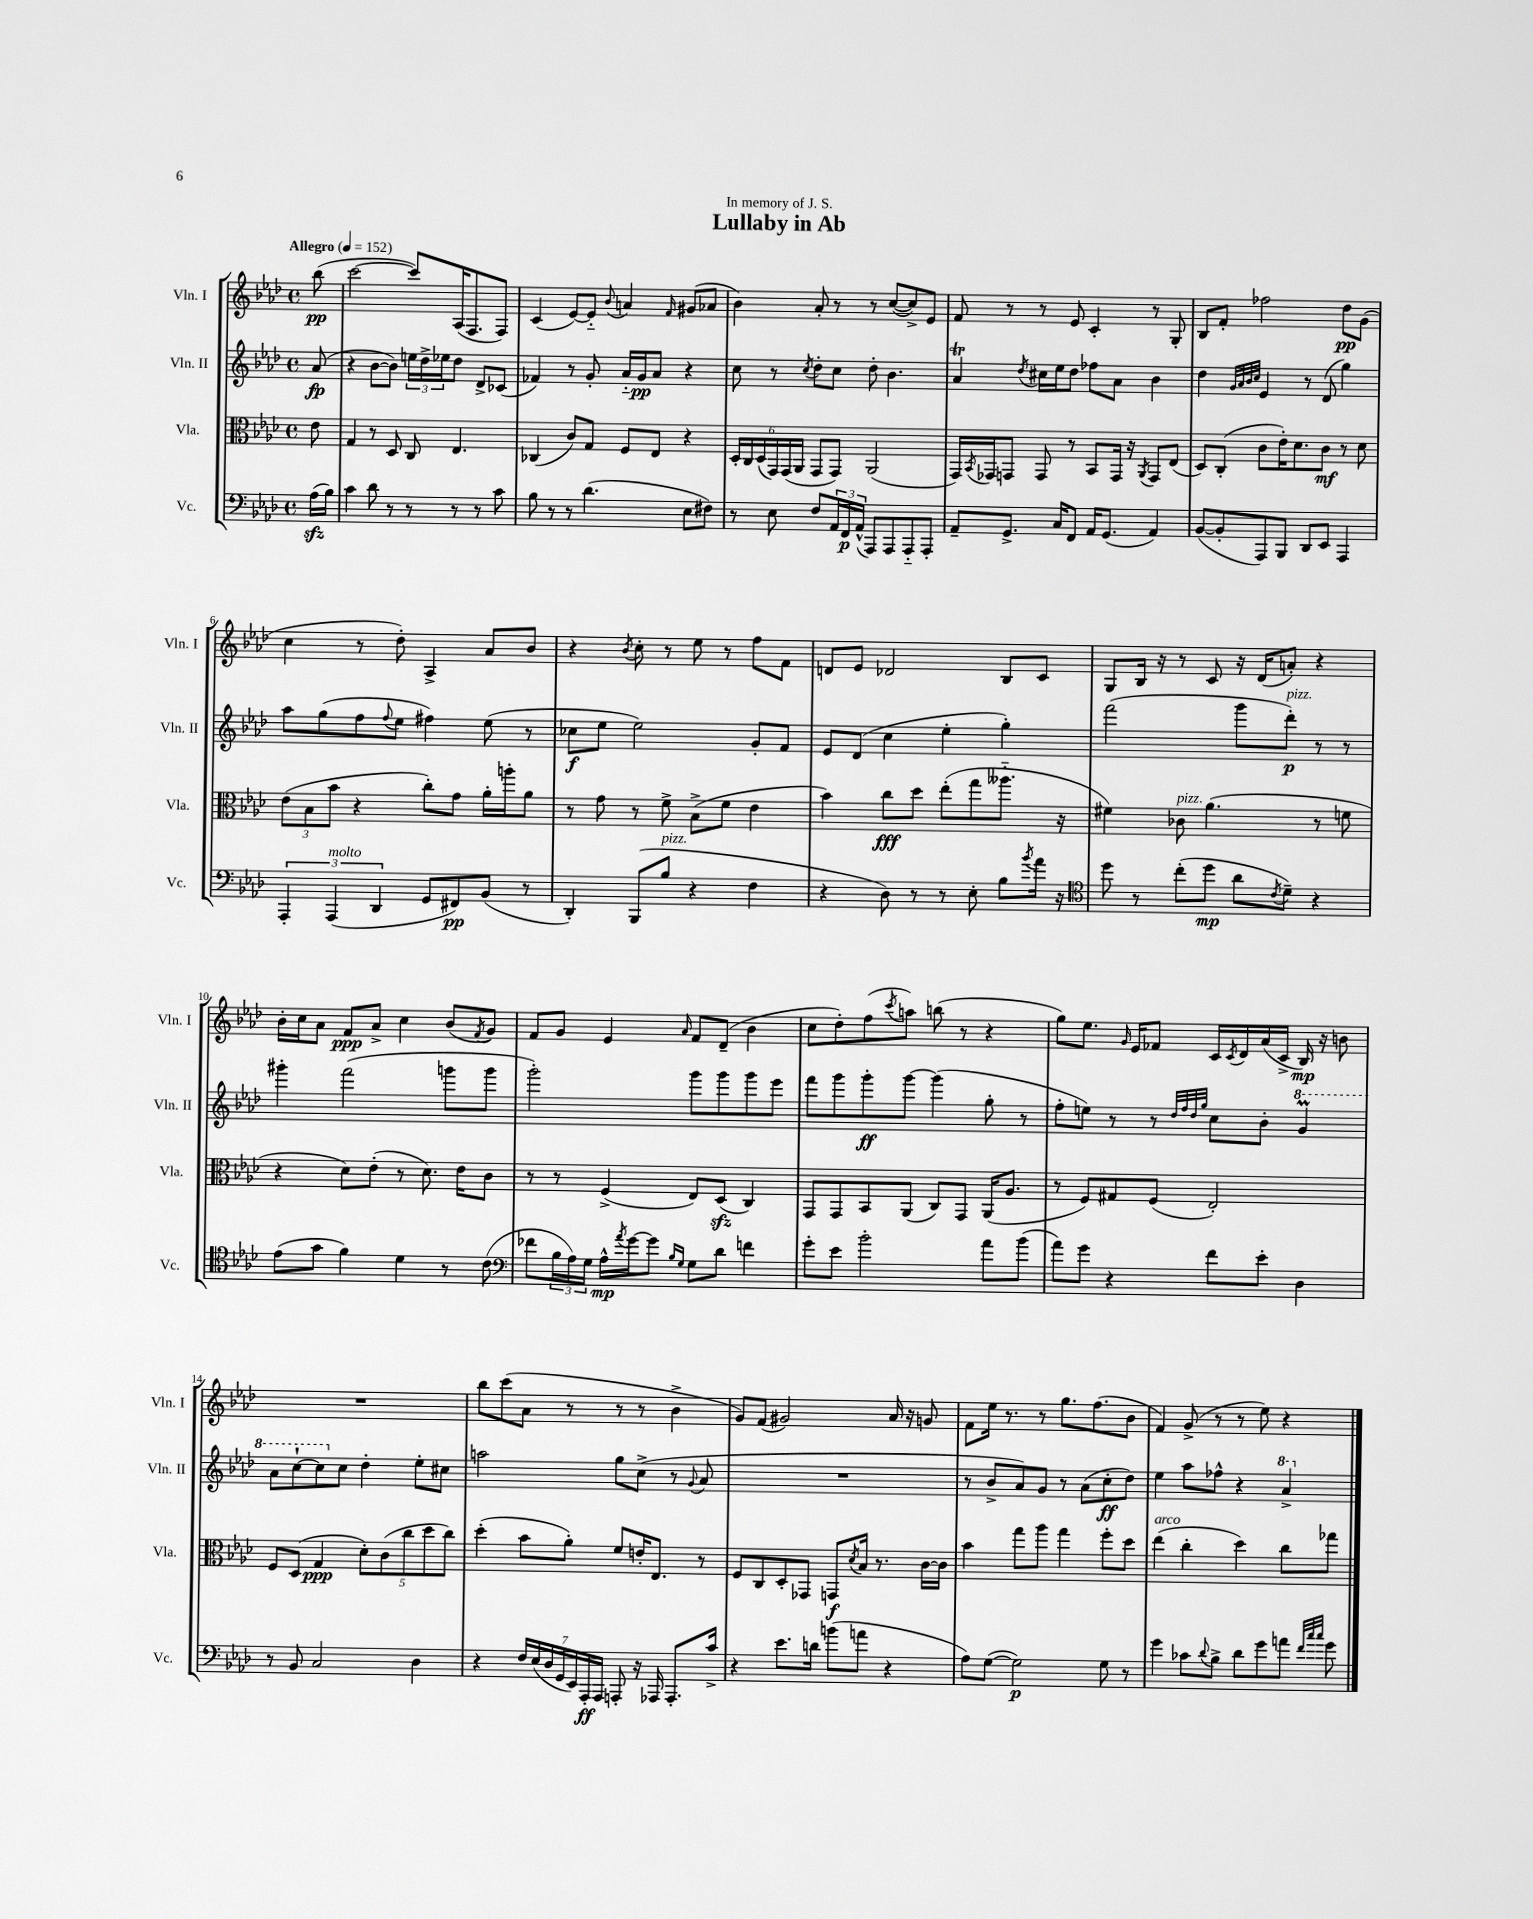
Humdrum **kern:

**kern	**dynam	**kern	**dynam	**kern	**dynam	**kern	**dynam
*part4	*part4	*part3	*part3	*part2	*part2	*part1	*part1
*staff4	*staff4	*staff3	*staff3	*staff2	*staff2	*staff1	*staff1
*I"Vc.	*	*I"Vla.	*	*I"Vln. II	*	*I"Vln. I	*
*I'Vc.	*	*I'Vla.	*	*I'Vln. II	*	*I'Vln. I	*
*clefF4	*	*clefC3	*	*clefG2	*	*clefG2	*
*k[b-e-a-d-]	*	*k[b-e-a-d-]	*	*k[b-e-a-d-]	*	*k[b-e-a-d-]	*
*M4/4	*	*M4/4	*	*M4/4	*	*M4/4	*
*met(c)	*	*met(c)	*	*met(c)	*	*met(c)	*
*MM152	*	*MM152	*	*MM152	*	*MM152	*
=	=	=	=	=	=	=	=
!	!	!	!	!	!	!LO:TX:a:B:t=Allegro	!
(16A-zz\LL	.	8e-\	.	(8a-/	fp	(8bb-\	pp
16B-\JJ)	.	.	.	.	.	.	.
=1	=1	=1	=1	=1	=1	=1	=1
4c\	.	4G/	.	4r	.	[2ccc\	.
8d-\	.	8r	.	[8b-\L	.	.	.
8r	.	8D-/	.	8b-\J])	.	.	.
8r	.	8C/	.	24een\LL	.	8ccc/L])	.
.	.	.	.	24dd-^\	.	.	.
.	.	.	.	24ee-X\J	.	.	.
8r	.	4.E-/	.	8dd-\J	.	(16A-/K	.
.	.	.	.	.	.	8.F/	.
8r	.	.	.	8d-^/L	.	.	.
8c\	.	.	.	(8c-X/J	.	8F/J)	.
=2	=2	=2	=2	=2	=2	=2	=2
8B-\	.	(4C-X/	.	4f-X/)	.	(4c/	.
8r	.	.	.	.	.	.	.
8r	.	8c/L)	.	8r	.	[8e-/L)	.
(4.d-\	.	8G/J	.	8g'/	.	8e-/J]	.
.	.	.	.	.	.	8qqb-/	.
.	.	8F/L	.	16a-/LL	.	4an/	.
.	.	.	.	16g/J	pp	.	.
.	.	8E-/J	.	8a-/J	.	.	.
.	.	.	.	.	.	16qqf/	.
8E-\L	.	4r	.	4r	.	(8g#X/L	.
8F#X\J)	.	.	.	.	.	8a-X/J	.
=3	=3	=3	=3	=3	=3	=3	=3
8r	.	24D-'/LL	.	8cc\	.	4b-\)	.
.	.	24C/	.	.	.	.	.
.	.	(24D-/	.	.	.	.	.
8E-\	.	24GG/)	.	8r	.	.	.
.	.	(24GG/	.	.	.	.	.
.	.	24AA-/JJ	.	.	.	.	.
.	.	.	.	8qcc/	.	.	.
8F/L	.	8GG/L	.	8dd-'\L	.	8a-'/	.
24AA-/L	.	8GG/J)	.	8cc\J	.	8r	.
24FF/	p	.	.	.	.	.	.
(24AA-^^/JJ	.	.	.	.	.	.	.
8AAA-/L)	.	(2AA-/	.	8dd-'\	.	8r	.
8AAA-/	.	.	.	4.b-\	.	([8cc/L	.
8AAA-/	.	.	.	.	.	8cc^/])	.
8AAA-'/J	.	.	.	.	.	8e-/J	.
=4	=4	=4	=4	=4	=4	=4	=4
8AA-~/L	.	16GG/LL)	.	4a-T/	.	8f/	.
.	.	8qBB-/	.	.	.	.	.
.	.	16GG-X/J	.	.	.	.	.
8.GG^/J	.	8GGn/J	.	.	.	8r	.
.	.	.	.	8qdd-/	.	.	.
.	.	8GG/	.	16cc#X\LL	.	8r	.
16C/KL	.	.	.	16ee-\J	.	.	.
8FF/J	.	8r	.	8dd-\J	.	8e-/	.
16AA-/KL	.	8BB-/L	.	8ff-X\L	.	4c'/	.
(8.GG/J	.	.	.	.	.	.	.
.	.	16GG/Jk	.	8a-\J	.	.	.
.	.	16r	.	.	.	.	.
.	.	8qAA-/	.	.	.	.	.
4AA-/)	.	8GG/L	.	4b-\	.	8r	.
.	.	(8E-/J	.	.	.	8G'/	.
=5	=5	=5	=5	=5	=5	=5	=5
([8BB-/L	.	8D-/L)	.	4dd-\	.	8B-/L	.
8BB-'/]	.	(8C'/J	.	.	.	8f'/J	.
.	.	.	.	32qqg/LLL	.	.	.
.	.	.	.	32qqa-/	.	.	.
.	.	.	.	32qqb-/	.	.	.
.	.	.	.	32qqcc/JJJ	.	.	.
8AAA-/)	.	8c\L	.	4e-/	.	2ff-X\	.
8BBB-/J	.	16e-'\K)	.	.	.	.	.
.	.	8.d-\	.	.	.	.	.
8DD-/L	.	.	.	8r	.	.	.
8EE-/J	.	8c\J	mf	(8d-/	.	.	.
4AAA-/	.	8r	.	4gg\)	.	8dd-\L	pp
.	.	8d-\	.	.	.	(8g\J	.
!!LO:LB:g=z
=6	=6	=6	=6	=6	=6	=6	=6
6AAA-'/	.	(12e-\L	.	8aa-\L	.	4cc\	.
.	.	12B-\	.	.	.	.	.
.	.	.	.	(8gg\	.	.	.
!LO:TX:a:i:t=molto	!	!	!	!	!	!	!
(6AAA-/	.	12b-\J	.	.	.	.	.
.	.	4r	.	8ff\	.	8r	.
6DD-/	.	.	.	.	.	.	.
.	.	.	.	8qqff/	.	.	.
.	.	.	.	8ee-\J	.	8dd-'\)	.
8GG/L	.	8cc'\L)	.	4ff#X\)	.	4A-^/	.
8FF#X/)	pp	8g\J	.	.	.	.	.
(8BB-/J	.	16a-'\LL	.	(8ee-\	.	8a-/L	.
.	.	16aan'\J	.	.	.	.	.
8r	.	8a-\J	.	8r	.	8b-/J	.
=7	=7	=7	=7	=7	=7	=7	=7
4DD-'/)	.	8r	.	8cc-X\L	f	4r	.
.	.	8g\	.	8ee-\J	.	.	.
.	.	.	.	.	.	8qb-/	.
(8BBB-/L	.	8r	.	2ee-\)	.	8cc'\	.
!LO:TX:a:i:t=pizz.	!	!	!	!	!	!	!
8B-/J	.	8f^\	.	.	.	8r	.
4r	.	(8B-^\L	.	.	.	8ee-\	.
.	.	8f\J	.	.	.	8r	.
4F\	.	4e-\	.	8g'/L	.	8ff\L	.
.	.	.	.	8f/J	.	8f\J	.
=8	=8	=8	=8	=8	=8	=8	=8
4r	.	4b-\)	.	8e-/L	.	8dn/L	.
.	.	.	.	(8d-/J	.	8e-/J	.
8D-\)	.	8cc\L	fff	4cc\	.	2d-X/	.
8r	.	8dd-\J	.	.	.	.	.
8r	.	(8ee-'\L	.	4ee-'\	.	.	.
8E-'\	.	8gg\	.	.	.	.	.
8B-\L	.	8.aa--X\J	.	4gg'\)	.	8B-/L	.
8qb-/	.	.	.	.	.	.	.
16a-\Jk	.	.	.	.	.	8c/J	.
16r	.	16r	.	.	.	.	.
=9	=9	=9	=9	=9	=9	=9	=9
*clefC4	*	*	*	*	*	*	*
8dd-\	.	4f#X\)	.	(2fff\	.	8G/L	.
8r	.	.	.	.	.	16B-/Jk	.
.	.	.	.	.	.	16r	.
!	!	!LO:TX:a:i:t=pizz.	!	!	!	!	!
(8cc'\L	.	8c-X\	.	.	.	8r	.
8dd-\J	mp	(4.a-\	.	.	.	8c/	.
8a-\L	.	.	.	8ggg\L	.	16r	.
.	.	.	.	.	.	(16d-/KL	.
8qc/	.	.	.	.	.	.	.
!	!	!	!	!LO:TX:a:i:t=pizz.	!	!	!
8d-~\J)	.	.	.	8ddd-'\J)	p	8an'/J)	.
4r	.	8r	.	8r	.	4r	.
.	.	8fn\	.	8r	.	.	.
!!LO:LB:g=z
=10	=10	=10	=10	=10	=10	=10	=10
(8e-\L	.	4r	.	4ggg#X'\	.	16b-'\LL	.
.	.	.	.	.	.	16cc\J	.
8g\J	.	.	.	.	.	8a-\J	.
4f\)	.	8d-\L)	.	(2fff\	.	8f/L	ppp
.	.	(8e-'\J	.	.	.	8a-^/J	.
4d-\	.	8r	.	.	.	4cc\	.
.	.	8.d-\)	.	.	.	.	.
8r	.	.	.	8gggn\L	.	(8b-/L	.
.	.	16e-\KL	.	.	.	.	.
.	.	.	.	.	.	8qf/	.
(8c\	.	8c\J	.	8ggg\J	.	8g/J)	.
=11	=11	=11	=11	=11	=11	=11	=11
*clefF4	*	*	*	*	*	*	*
8f-X\L	.	8r	.	2ggg'\)	.	8f/L	.
24B-\L	.	8r	.	.	.	8g/J	.
24A-\)	.	.	.	.	.	.	.
24G\JJ	.	.	.	.	.	.	.
16A-^^\LL	mp	(4F^/	.	.	.	4e-/	.
8qa-/	.	.	.	.	.	.	.
[16g\J	.	.	.	.	.	.	.
8g\J]	.	.	.	.	.	.	.
16qqB-/LL	.	.	.	.	.	.	.
16qqG/JJ	.	.	.	.	.	16qqa-/	.
8G\L	.	8E-/L)	.	8ggg\L	.	8f/L	.
8d-\J	.	(8D-zz/J	.	8ggg\	.	(8d-~/J	.
4fn\	.	4C/)	.	8ggg\	.	4b-\	.
.	.	.	.	8eee-\J	.	.	.
=12	=12	=12	=12	=12	=12	=12	=12
8g'\L	.	8GG/L	.	8fff\L	.	8cc\L	.
8e-\J	.	8GG/	.	8ggg\	.	8dd-'\)	.
2b-'\	.	8BB-/	.	8ggg'\	ff	(8ff\	.
.	.	.	.	.	.	8qccc/	.
.	.	(8AA-/J	.	[8ggg\J	.	8aan\J)	.
.	.	8C/L)	.	(4ggg\]	.	(8bbn\	.
.	.	8GG/J	.	.	.	8r	.
8a-\L	.	(16AA-/KL	.	8gg'\	.	4r	.
.	.	8.A-/J	.	.	.	.	.
(8b-\J	.	.	.	8r	.	.	.
=13	=13	=13	=13	=13	=13	=13	=13
8a-\L)	.	8r	.	8ff'\L	.	8gg\L)	.
8g\J	.	8F/L)	.	8een\J)	.	8.ee-\J	.
4r	.	8G#X/	.	8r	.	.	.
.	.	.	.	.	.	16qqg/	.
.	.	.	.	.	.	16e-/KL	.
.	.	(8F/J	.	8r	.	8f-X/J	.
.	.	.	.	32qqdd-/LLL	.	.	.
.	.	.	.	32qqff/	.	.	.
.	.	.	.	32qqdd-/	.	.	.
.	.	.	.	32qqgg/JJJ	.	.	.
8f\L	.	2E-'/)	.	8cc\L	.	16c/LL	.
.	.	.	.	.	.	8qc/	.
.	.	.	.	.	.	16d-/	.
8e-'\J	.	.	.	8b-'\J	.	(16a-/	.
.	.	.	.	.	.	16c^/JJ	.
*	*	*	*	*8va	*	*	*
4D-\	.	.	.	4ggm/	.	16B-/)	mp
.	.	.	.	.	.	16r	.
.	.	.	.	.	.	8bn\	.
!!LO:LB:g=z
=14	=14	=14	=14	=14	=14	=14	=14
8r	.	8F/L	.	8aa-\L	.	1r	.
8BB-/	.	(8D-/J	.	[8ccc`\	.	.	.
2C/	.	4G/	ppp	8ccc\]	.	.	.
*	*	*	*	*X8va	*	*	*
.	.	.	.	8cc\J	.	.	.
.	.	10d-'\L)	.	4dd-'\	.	.	.
.	.	(10c\	.	.	.	.	.
.	.	10cc\	.	.	.	.	.
4D-\	.	.	.	8ee-'\L	.	.	.
.	.	10dd-\	.	.	.	.	.
.	.	.	.	8cc#X\J	.	.	.
.	.	10cc\J)	.	.	.	.	.
=15	=15	=15	=15	=15	=15	=15	=15
4r	.	(4dd-'\	.	2aan\	.	8bb-\L	.
.	.	.	.	.	.	(8ccc\	.
28F/LL	.	8b-\L	.	.	.	8a-\J	.
(28E-/	.	.	.	.	.	.	.
28D-/	.	.	.	.	.	.	.
28GG/	.	.	.	.	.	.	.
.	.	8a-'\J)	.	.	.	8r	.
28EE-/)	.	.	.	.	.	.	.
28AAA-'/	ff	.	.	.	.	.	.
28AAA-/JJ	.	.	.	.	.	.	.
8AAAn'/	.	8f/L	.	8gg\L	.	8r	.
16r	.	16en'/K	.	(8cc^\J	.	8r	.
16AAA-X/	.	8.E-/J	.	.	.	.	.
8.AAA-'/L	.	.	.	8r	.	4b-^\	.
.	.	.	.	8qqg/	.	.	.
.	.	8r	.	8a-/	.	.	.
16c^/Jk	.	.	.	.	.	.	.
=16	=16	=16	=16	=16	=16	=16	=16
4r	.	8F/L	.	1r	.	8g/L)	.
.	.	8C/	.	.	.	(8f/J	.
8.e-\L	.	8D-'/	.	.	.	2g#X/)	.
.	.	8GG-X/J	.	.	.	.	.
16dn\Jk	.	.	.	.	.	.	.
(8bn\L	.	8GGn/L	f	.	.	.	.
.	.	8qd-/	.	.	.	.	.
8an\J	.	16B-/Jk	.	.	.	.	.
.	.	8.r	.	.	.	.	.
4r	.	.	.	.	.	16a-/	.
.	.	.	.	.	.	16r	.
.	.	[16c\LL	.	.	.	8gn/	.
.	.	16c\JJ]	.	.	.	.	.
=17	=17	=17	=17	=17	=17	=17	=17
8A-\L)	.	4b-\	.	8r	.	8f\L	.
([8G\J	.	.	.	8b-^/L	.	16ee-\Jk	.
.	.	.	.	.	.	8.r	.
2G\])	p	8gg\L	.	8a-/)	.	.	.
.	.	8aa-\J	.	8g/J	.	8r	.
.	.	4gg\	.	8r	.	8.gg\L	.
.	.	.	.	(8a-\L	.	.	.
.	.	.	.	.	.	(8.ff\	.
8G\	.	8ff'\L	.	8cc'\	ff	.	.
8r	.	8dd-\J	.	8dd-\J)	.	8b-\J	.
=18	=18	=18	=18	=18	=18	=18	=18
!	!	!LO:TX:a:i:t=arco	!	!	!	!	!
4g\	.	(4ee-\	.	4ee-\	.	4f/)	.
8c-X\L	.	4cc'\	.	8aa-\L	.	(8g^/	.
8qqd-/	.	.	.	.	.	.	.
8B-^\J	.	.	.	8ff-X^^\J	.	8r	.
8d-\L	.	4dd-\)	.	4r	.	8r	.
8g\	.	.	.	.	.	8ee-\)	.
*	*	*	*	*8va	*	*	*
8an\J	.	8cc\L	.	4aa-^/	.	4r	.
32qqf/LLL	.	.	.	.	.	.	.
32qqcc/	.	.	.	.	.	.	.
32qqcc/JJJ	.	.	.	.	.	.	.
8g\	.	8gg-X\J	.	.	.	.	.
*	*	*	*	*X8va	*	*	*
==	==	==	==	==	==	==	==
*-	*-	*-	*-	*-	*-	*-	*-
